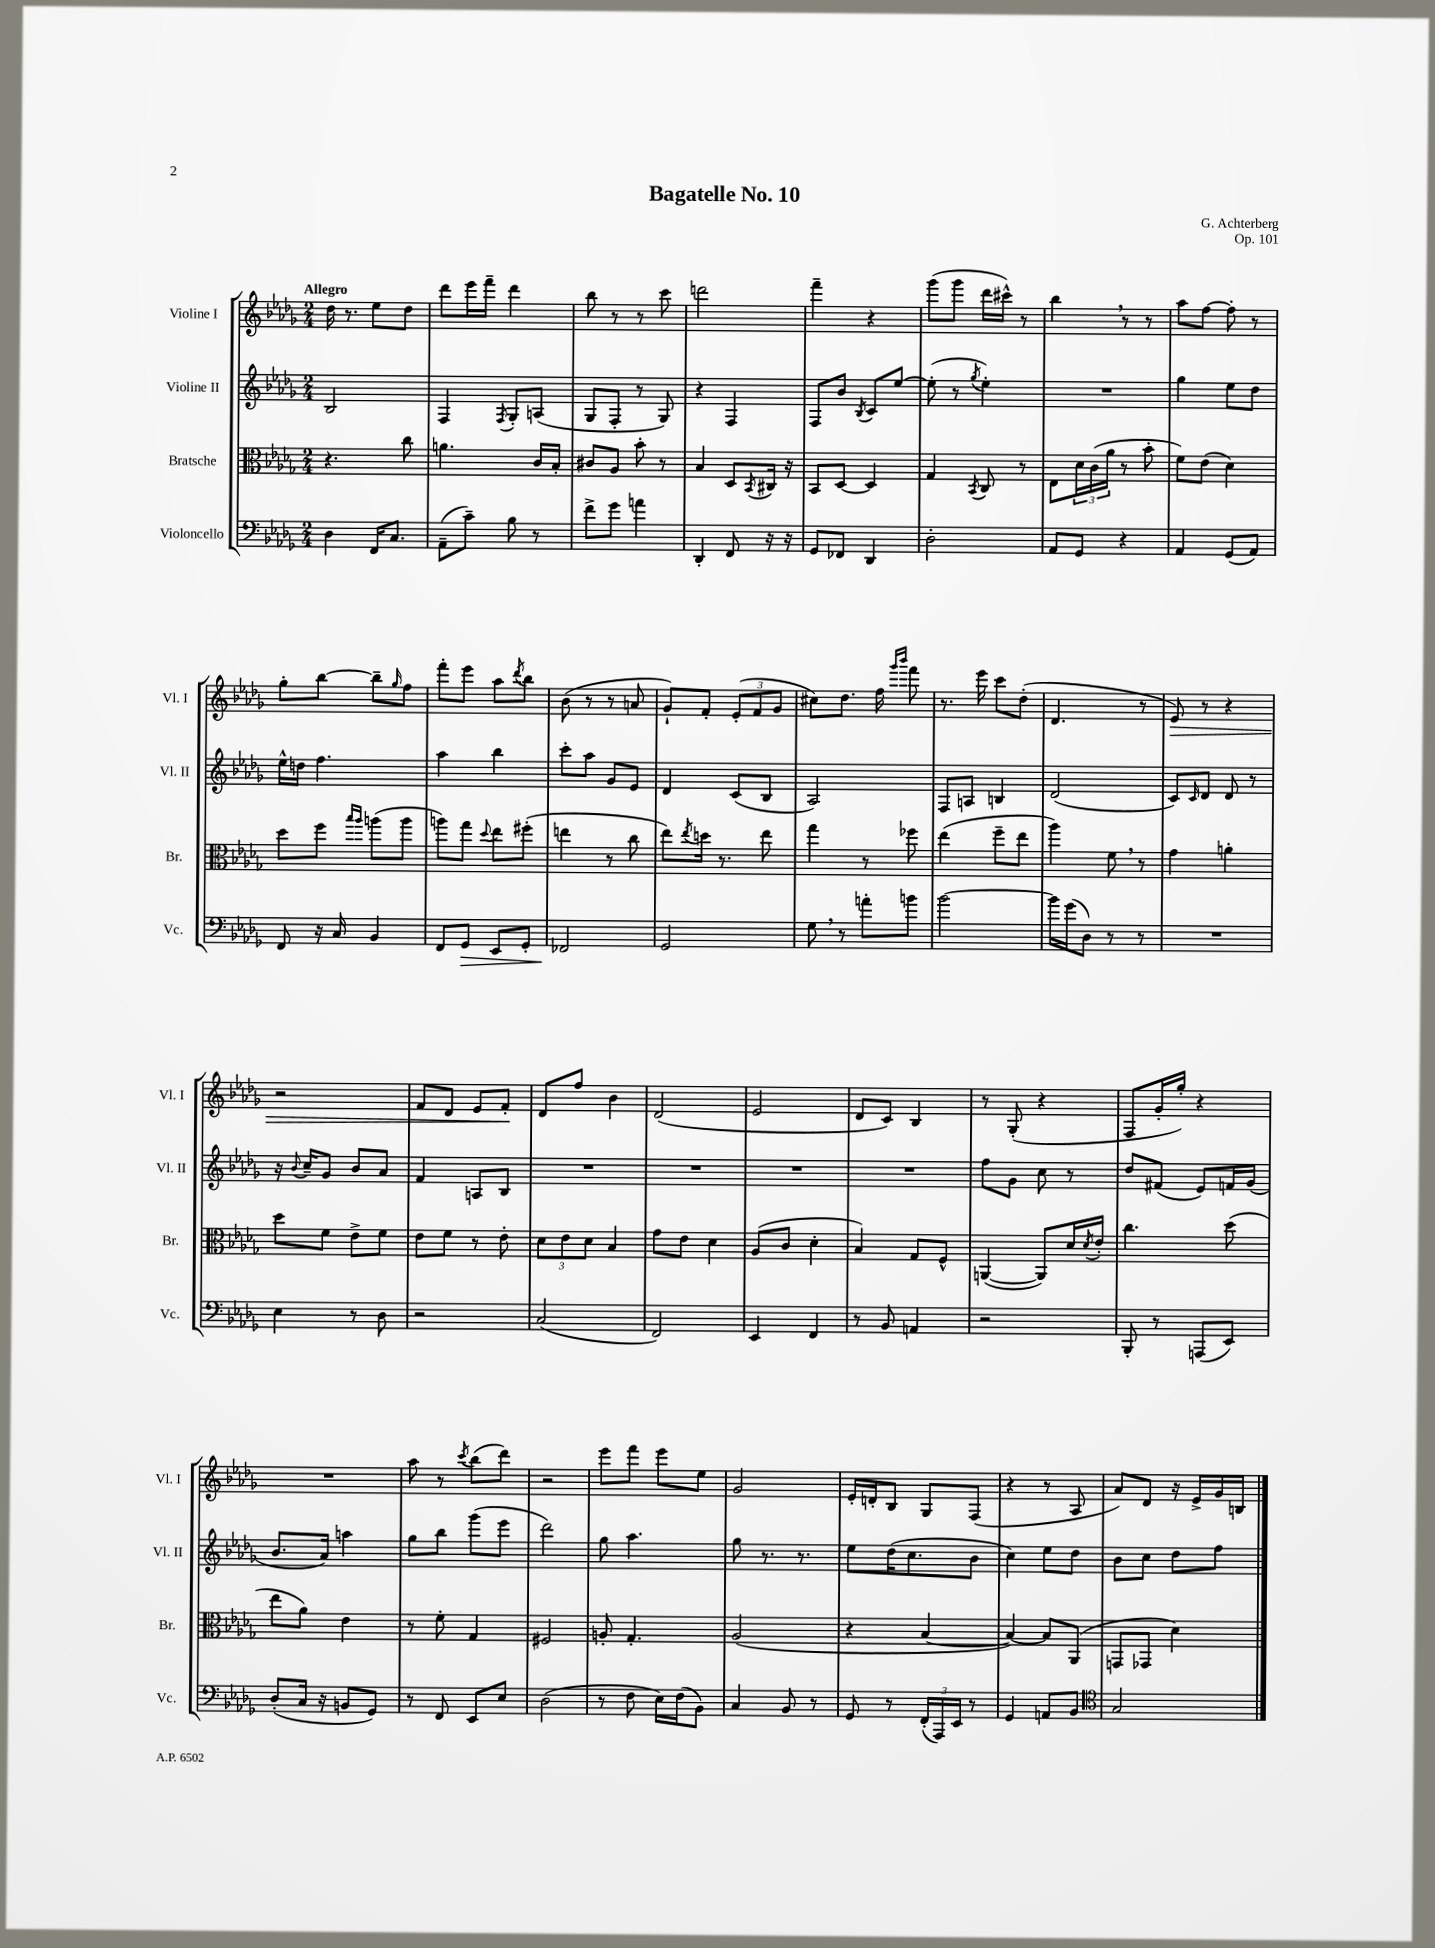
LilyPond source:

\header { title = "Bagatelle No. 10" composer = "G. Achterberg" opus = "Op. 101" }
<<
\new StaffGroup <<
\new Staff = "s0" \with { instrumentName = "Violine I" shortInstrumentName = "Vl. I" } {
    \clef treble \key des \major \numericTimeSignature \time 2/4 \tempo "Allegro"
    des''16 r8. ees''8 des''8 |
    des'''8 ees'''16 f'''16-- des'''4 |
    bes''8 r8 r8 c'''8 |
    d'''2 |
    f'''4-- r4 |
    ges'''8( ges'''8 des'''16 cis'''16-^) r8 |
    bes''4 \breathe r8 r8 |
    aes''8 f''8~ f''8-. r8 |
    ges''8-. bes''8~ bes''8-- \grace { ges''16 } f''8 |
    f'''8-. ees'''8 aes''8 \acciaccatura { des'''8 } bes''8 |
    bes'8( r8 r8 a'8 |
    ges'8-!) f'8-. \tuplet 3/2 { ees'8-.( f'8 ges'8 } |
    cis''8) des''8. f''16 \grace { ges'''16 bes'''16 } f'''8 |
    r8. ees'''16 c'''8 des''8-.( |
    des'4. r8 |
    ees'8\>) r8 r4 |
    r2 |
    f'8 des'8 ees'8 f'8-.\! |
    des'8 f''8 bes'4 |
    des'2( |
    ees'2 |
    des'8 c'8) bes4 |
    r8 ges8-.( r4 |
    f8 ges'16-. ges''16-.) r4 |
    R2 |
    aes''8 r8 \acciaccatura { c'''8 } bes''8( des'''8) |
    r2 |
    ees'''8 f'''8 ees'''8 ees''8 |
    ges'2 |
    ees'16-. d'16-. bes8 ges8 f8( |
    r4 r8 aes8 |
    aes'8) des'8 r16 ees'16-> ges'16 b16 \bar "|." |
}
\new Staff = "s1" \with { instrumentName = "Violine II" shortInstrumentName = "Vl. II" } {
    \clef treble \key des \major \numericTimeSignature \time 2/4
    bes2 |
    f4 \acciaccatura { f8 } ges8-. a8( |
    ges8 f8-. r8 ges8) |
    r4 f4 |
    f8 bes'8 \acciaccatura { bes8 } c'8 ees''8~ |
    ees''8-.( r8 \acciaccatura { ges''8 } ees''4-.) |
    R2 |
    ges''4 ees''8 des''8 |
    ees''16-^ d''16 f''4. |
    aes''4 bes''4 |
    c'''8-. aes''8 ges'8 ees'8 |
    des'4 c'8( bes8 |
    aes2) |
    f8 a8 b4 |
    des'2( |
    c'8) \grace { c'16 } des'8 des'8 r8 |
    r16 \appoggiatura { bes'8 } c''16-- ges'8 bes'8 aes'8 |
    f'4 a8 bes8 |
    R2 |
    R2 |
    R2 |
    R2 |
    f''8 ges'8 c''8 r8 |
    des''8 fis'8( ees'8) f'16 ges'16( |
    bes'8. aes'16) a''4 |
    ges''8 bes''8 ges'''8( ees'''8 |
    des'''2) |
    ges''8 aes''4. |
    ges''8 r8. r8. |
    ees''8 des''16( c''8. bes'8 |
    c''4) ees''8 des''8 |
    bes'8 c''8 des''8 f''8 \bar "|." |
}
\new Staff = "s2" \with { instrumentName = "Bratsche" shortInstrumentName = "Br." } {
    \clef alto \key des \major \numericTimeSignature \time 2/4
    r4. c''8 |
    a'4. c'16 bes16-. |
    cis'8 aes8 bes'8-. r8 |
    bes4 des8 \acciaccatura { bes,8 } cis16 r16 |
    bes,8 des8~ des4 |
    ges4 \acciaccatura { bes,8 } c8 r8 |
    ees8 \tuplet 3/2 { des'16 c'16( aes'16 } r8 bes'8-. |
    f'8) ees'8( des'4) |
    des''8 f''8 \grace { bes''16 aes''16 } a''8( a''8 |
    a''8) ges''8 \appoggiatura { des''8 } ees''8 fis''8-.( |
    e''4 r8 c''8 |
    ees''8) \acciaccatura { ees''8 } d''16 r8. ees''8 |
    ges''4 r8 fes''8 |
    ees''4( f''8-- ees''8 |
    aes''4) f'8 \breathe r8 |
    ges'4 a'4-. |
    des''8 f'8 ees'8-> f'8 |
    ees'8 f'8 r8 ees'8-. |
    \tuplet 3/2 { des'8 ees'8 des'8 } bes4 |
    ges'8 ees'8 des'4 |
    aes8( c'8 des'4-. |
    bes4) ges8 f8-^ |
    a,4~( a,8) des'16 \acciaccatura { des'8 } ees'16-. |
    c''4. des''8( |
    ees''8 aes'8) ees'4 |
    r8 f'8-. ges4 |
    fis2 |
    a8-. ges4.-. |
    aes2( |
    r4 bes4~ |
    bes4~) bes8 aes,8( |
    g,8 ges,8 des'4) \bar "|." |
}
\new Staff = "s3" \with { instrumentName = "Violoncello" shortInstrumentName = "Vc." } {
    \clef bass \key des \major \numericTimeSignature \time 2/4
    des4 f,16 c8. |
    aes,8--( c'8--) bes8 r8 |
    f'8-> ges'8 a'4 |
    des,4-. f,8 r16 r16 |
    ges,8 fes,8 des,4 |
    des2-. |
    aes,8 ges,8 r4 |
    aes,4 ges,8( aes,8) |
    f,8 r16 c16 bes,4 |
    f,8 ges,8\> ees,8 ges,8-. |
    fes,2\! |
    ges,2 |
    ges8 \breathe r8 a'8-. b'8 |
    bes'2~ |
    bes'16 ges'16( des8) r8 r8 |
    R2 |
    ees4 r8 des8 |
    r2 |
    c2( |
    f,2) |
    ees,4 f,4 |
    r8 bes,8 a,4 |
    r2 |
    bes,,8-. r8 a,,8( ees,8) |
    des8-.( c16 r16 b,8 ges,8) |
    r8 f,8 ees,8 ees8 |
    des2( |
    r8 f8 ees16) f16( bes,8) |
    c4 bes,8 r8 |
    ges,8 r8 \tuplet 3/2 { f,16-.( aes,,16) ees,16 } r8 |
    ges,4 a,8 bes,8 |
    \clef tenor ges2 \bar "|." |
}
>>
>>
\layout { \context { \Score \remove "Bar_number_engraver" } }
